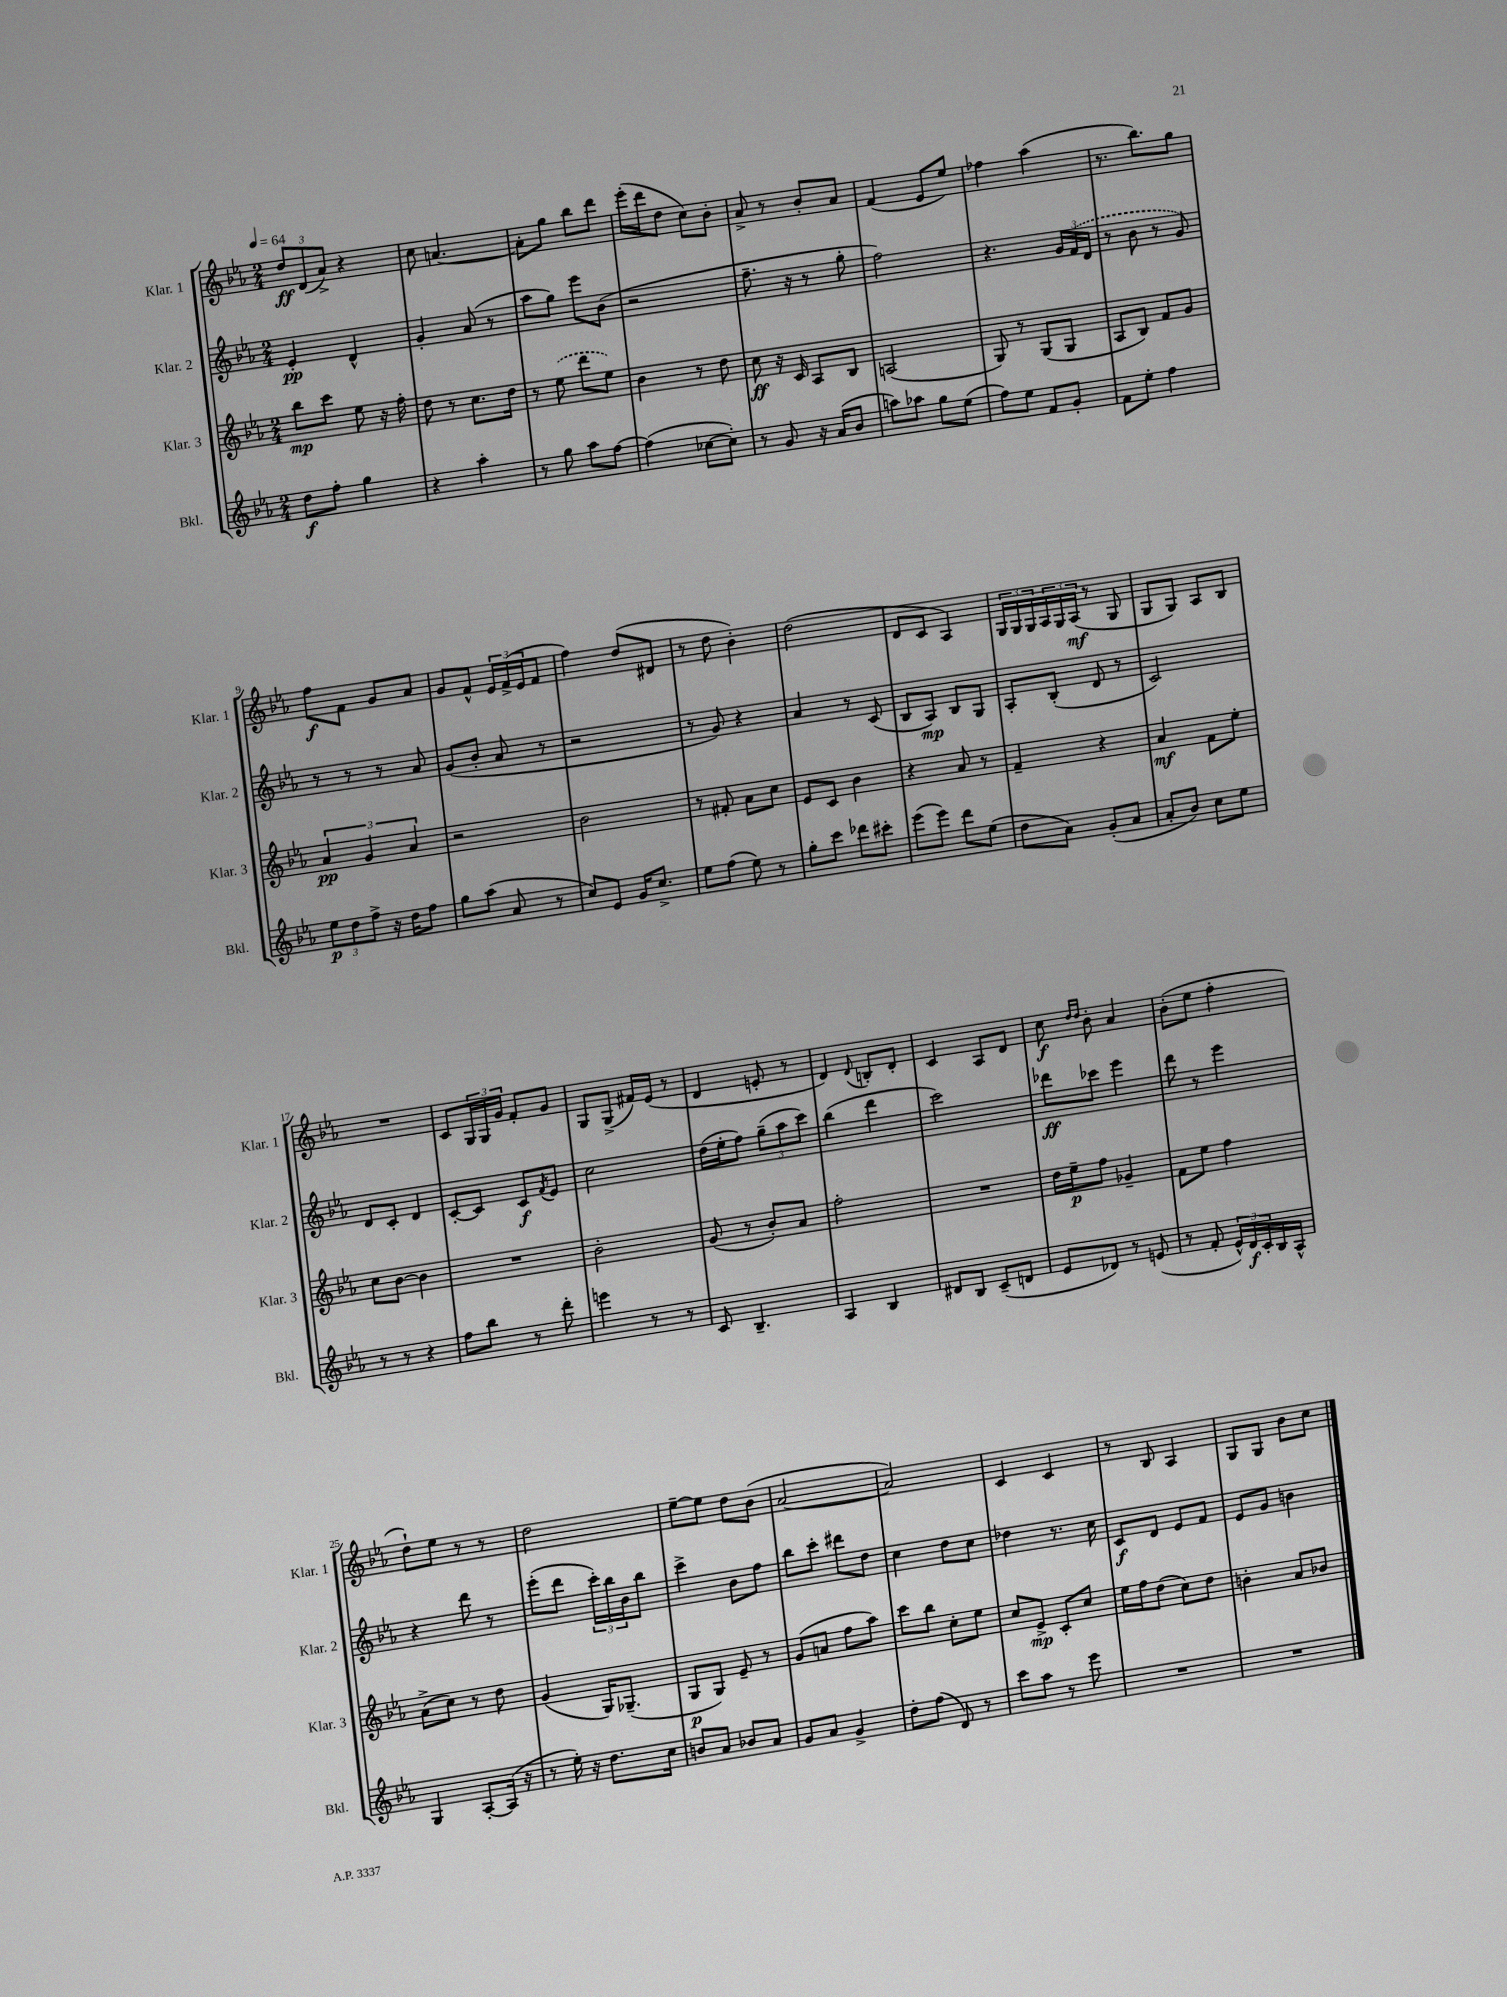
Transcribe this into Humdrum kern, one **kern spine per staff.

**kern	**kern	**kern	**kern
*staff4	*staff3	*staff2	*staff1
*clefG2	*clefG2	*clefG2	*clefG2
*k[b-e-a-]	*k[b-e-a-]	*k[b-e-a-]	*k[b-e-a-]
*M2/4	*M2/4	*M2/4	*M2/4
*MM64	*MM64	*MM64	*MM64
8dd	8bb-	4e-'	12dd
.	.	.	(12d
8ff'	8ccc	.	.
.	.	.	12a-^)
4gg	8ee-	4d^^	4r
.	16r	.	.
.	16ff'	.	.
=	=	=	=
4r	8dd	4g'	8cc
.	8r	.	[4.a
4aa-'	8.cc	(8a-	.
.	.	8r	.
.	16dd	.	.
=	=	=	=
8r	8r	8aa-	8a']
8gg	(8ee-	8gg)	8gg
8aa-	8ddd	8eee-	8bb-
[8ff	8ee-)	(8b-	8ddd
=	=	=	=
(4ff]	4b-	2r	(16eee-'
.	.	.	16ddd
.	.	.	8dd
[8cc-	8r	.	8cc)
8cc-'])	8dd	.	8b-'
=	=	=	=
8r	8cc	8.ff~	8a-^
8g	16r	.	8r
.	16c	16r	.
16r	8A-	8r	8b-'
(16a-	.	.	.
8b-	8B-	8gg'	8a-
=	=	=	=
8aa)	(2A	2ff)	(4f
8aa-	.	.	.
8gg	.	.	8e-
(8ee-	.	.	8ee-)
=	=	=	=
8ff)	8G)	4.r	4ff-
8ee-	8r	.	.
8f	(8G	.	(4aa-
8g'	8G	24g	.
.	.	(24f	.
.	.	24d	.
=	=	=	=
8f	8A-	8r	8.r
8ee-'	8B-)	8b-	.
.	.	.	8.bb-)
4ff	8f	8r	.
.	8g	8g)	8gg
=	=	=	=
12ee-	6a-	8r	8ff
12dd	.	.	.
.	.	8r	8f
12ff^	6g	.	.
16r	.	8r	8g
16dd	.	.	.
.	6a-	.	.
8ff	.	8a-	8a-
=	=	=	=
8gg	2r	(8g	8g
(8aa-	.	8b-'	8f^^
8a-	.	8a-	24e-
.	.	.	(24f^
.	.	.	24e-
8r	.	8r	8f
=	=	=	=
8cc)	2b-	2r	4ff)
8e-	.	.	.
16g	.	.	(8dd
8.cc^	.	.	.
.	.	.	8d#
=	=	=	=
8ee-	8r	8r	8r
(8ff	8f#'	8g)	8dd
8ee-)	8a-	4r	4b-')
8r	8cc	.	.
=	=	=	=
8gg'	8e-	4a-	(2dd
8ccc	8c	.	.
8ddd-	4b-	8r	.
8ccc#'	.	(8c	.
=	=	=	=
(8eee-	4r	8B-	8d
8eee-)	.	8A-)	8c
8ddd	8a-	8B-	4A-)
(8ee-	8r	8G	.
=	=	=	=
8dd	4f~	8A-'	24G
.	.	.	24G
.	.	.	24G
8a-)	.	(8B-'	24A-
.	.	.	24G
.	.	.	(24A-
(8g'	4r	8d	8r
8a-	.	8r	8G
=	=	=	=
8a-'	4a-	2c)	8G
8b-)	.	.	8G)
8cc	8f	.	8A-
8ee-	8ee-'	.	8B-
=	=	=	=
8r	8cc	8d	2r
8r	[8b-	8c'	.
4r	4b-]	4d	.
=	=	=	=
8ff	2r	[8c'	8c
8bb-	.	8c]	24G
.	.	.	24G
.	.	.	24g
8r	.	8c	8f'
.	.	8qf	.
8ddd'	.	8e-	8g
=	=	=	=
4eee	2b-'	2cc	8G
.	.	.	(8G^
8r	.	.	16f#)
.	.	.	(16e-
8r	.	.	8r
=	=	=	=
8c	(8g	(16dd	4d
.	.	16ee-'	.
4.B-~	8r	8ff)	.
.	8b-')	(12gg~	8e'
.	.	12aa-	.
.	8a-	.	8r
.	.	12ccc)	.
=	=	=	=
4A-	2ff'	(4bb-	4d)
.	.	.	8qqd
4B-	.	4ddd	8B'
.	.	.	8d'
=	=	=	=
8d#	2r	2ccc)	4c
8B-	.	.	.
(8c~	.	.	8A-
8d	.	.	8d
=	=	=	=
8e-	16dd	8ddd-	8cc
.	16ee-~	.	.
.	.	.	16qqdd
.	.	.	16qqdd
8d-)	8ff	8ccc-	8b-'
8r	4g-~	4eee-	4a-
(8e	.	.	.
=	=	=	=
8r	8f	8ddd	(8b-'
8f'	8ee-	8r	8ee-
24e-^^)	4ff	4eee-	4ff'
24d	.	.	.
24c'	.	.	.
16B-	.	.	.
16A-^^	.	.	.
=	=	=	=
4G	(8a-^	4r	8dd`)
.	8cc)	.	8ee-
[8A-'	8r	8ddd	8r
(16A-]	8dd	8r	8r
16r	.	.	.
=	=	=	=
8r	(4g	(8eee-'	2dd
16ee-')	.	8ddd	.
16r	.	.	.
8.dd	16G)	24ccc')	.
.	.	24bb-	.
.	(8.G-~	.	.
.	.	24b-	.
.	.	8bb-	.
16cc	.	.	.
=	=	=	=
8b	8G	4ccc^	[8ee-~
8a-	8G)	.	8ee-]
8b-	8e-~	8b-	8dd
8a-	8r	8ff	(8b-
=	=	=	=
8g	(8g	8bb-	[2a-
8a-	8a	8ccc'	.
4g^	8ff	8ddd#	.
.	8aa-)	8dd	.
=	=	=	=
8dd'	8ccc	4cc	2a-])
(8ff	8bb-	.	.
8d)	8cc'	8dd	.
8r	8ee-	8cc	.
=	=	=	=
8ccc	8cc	4dd-	4c
8aa-	8e-^	.	.
8r	8c'	8.r	4c
8eee-	8cc	.	.
.	.	16cc	.
=	=	=	=
2r	16ee-	8c	8r
.	16ff	.	.
.	(8dd	8d	8B-
.	8cc)	8e-	4A-
.	8dd	8f	.
=	=	=	=
2r	4b'	8e-	8G
.	.	8g	8G
.	8a-	4b	8b-
.	8b-	.	8cc
==	==	==	==
*-	*-	*-	*-
